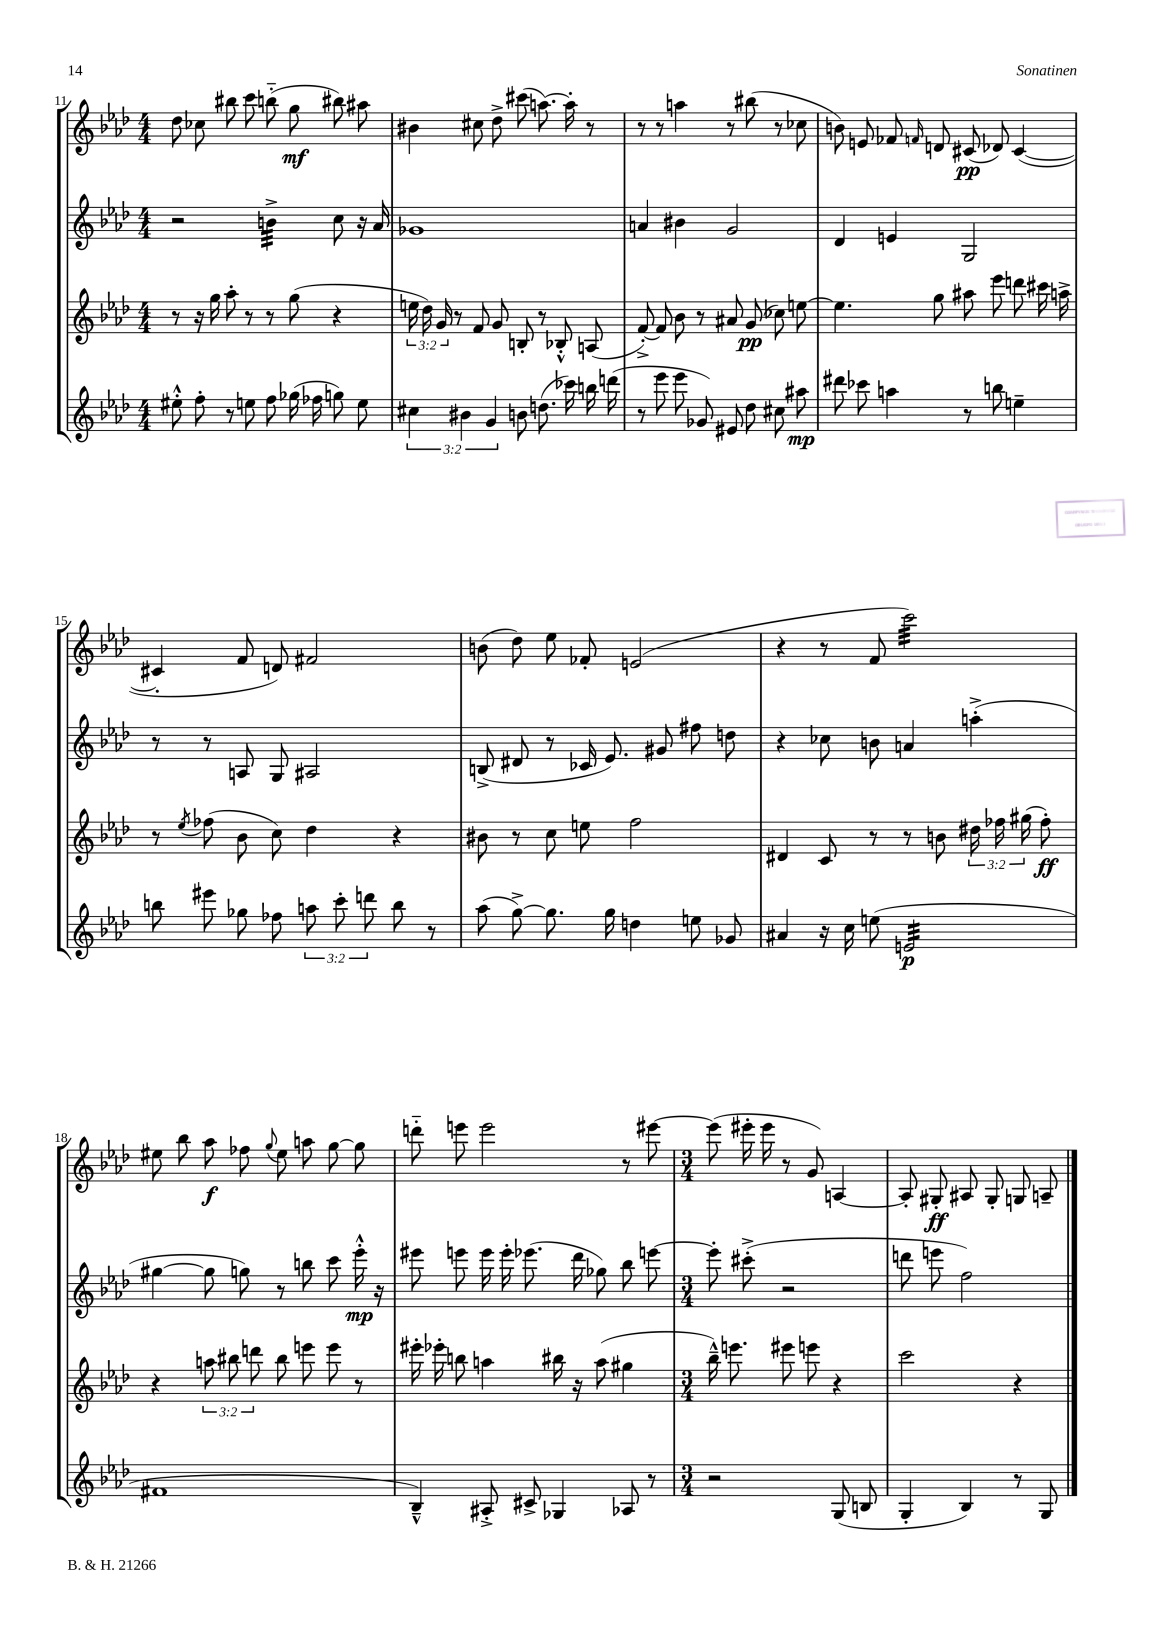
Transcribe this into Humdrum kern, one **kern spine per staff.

**kern	**kern	**kern	**kern
*staff4	*staff3	*staff2	*staff1
*clefG2	*clefG2	*clefG2	*clefG2
*k[b-e-a-d-]	*k[b-e-a-d-]	*k[b-e-a-d-]	*k[b-e-a-d-]
*M4/4	*M4/4	*M4/4	*M4/4
8ee#'^^\	8r	2r	8dd-\
8ff'\	16r	.	8cc-\
.	16gg\	.	.
8r	8aa-'\	.	8bb#\
8ee\	8r	.	8ccc\
8ff\	8r	4b^\	(8bb'~\
(16gg-\	(8gg\	.	8gg\
16ff-\	.	.	.
8gg\)	4r	8cc\	8bb#\)
8ee\	.	16r	8aa#\
.	.	16a-/	.
=	=	=	=
6cc#\	24ee\	1g-	4b#\
.	24dd-\)	.	.
.	24g/	.	.
.	8r	.	.
6b#\	.	.	.
.	8f/	.	8cc#\
6g/	.	.	.
.	8g/	.	8dd-^\
8b\	8B'/	.	(8ccc#\
(8.dd\	8r	.	[8.aa\)
.	8B-'^^/	.	.
16ccc-\)	.	.	16aa'\]
16bb\	(8A/	.	8r
(16ddd\	.	.	.
=	=	=	=
8r	[8f'^/)	4a/	8r
8eee-\	8f/]	.	8r
8eee-\	8b-\	4b#\	4aa\
8g-/)	8r	.	.
8e#/	8a#/	2g/	8r
8dd-\	(8g/	.	(8bb#\
8cc#\	8cc-\)	.	8r
8aa#\	[8ee\	.	8cc-\
=	=	=	=
8ddd#\	4.ee\]	4d-/	8b\)
8ccc-\	.	.	8e/
4aa\	.	4e/	8f-/
.	.	.	16qqf/
.	8gg\	.	8d/
8r	8aa#\	2G/	(8c#/
8bb\	8eee-\	.	8d-/)
4ee~\	8ddd\	.	([4c#/
.	16ccc#\	.	.
.	16aa^\	.	.
=	=	=	=
8bb\	8r	8r	4c#'/]
.	8qee-/	.	.
8eee#\	(8ff-\	8r	.
8gg-\	8b-\	8A/	8f/
8ff-\	8cc\)	8G/	8d/)
12aa\	4dd-\	2A#/	2f#/
12ccc'\	.	.	.
12ddd\	.	.	.
8bb\	4r	.	.
8r	.	.	.
=	=	=	=
(8aa-\	8b#\	(8B^/	(8b\
[8gg^\)	8r	8d#/	8dd-\)
8.gg\]	8cc\	8r	8ee-\
.	8ee\	16c-/	8f-'/
16gg\	.	8.e-/)	.
4dd\	2ff\	.	(2e/
.	.	8g#/	.
8ee\	.	8ff#\	.
8g-/	.	8dd\	.
=	=	=	=
4a#/	4d#/	4r	4r
16r	8c/	8cc-\	8r
16cc\	.	.	.
(8ee\	8r	8b\	8f/
2e/	8r	4a/	2ccc\)
.	8b\	.	.
.	24dd#\	(4aa'^\	.
.	24ff-\	.	.
.	(24gg#\	.	.
.	8ff-'\)	.	.
=	=	=	=
1f#	4r	[4gg#\	8ee#\
.	.	.	8bb-\
.	12aa\	8gg#\]	8aa-\
.	12bb#\	.	.
.	.	8gg\)	8ff-\
.	12ddd\	.	.
.	.	.	8qqgg/
.	8bb#\	8r	8ee#\
.	8eee\	8bb\	8aa\
.	8eee\	8ccc\	[8gg\
.	8r	16eee-'^^\	8gg\]
.	.	16r	.
=	=	=	=
4B-~^^/)	16eee#'\	8eee#\	8ddd'~\
.	16eee-'\	.	.
.	8bb\	8eee\	8eee\
8A#'^/	4aa\	16eee\	2eee\
.	.	16eee'\	.
8c#^/	.	(8.eee-\	.
4G-/	16bb#\	.	.
.	16r	16ddd-\	.
.	(8aa\	8gg-\)	.
8A-/	4gg#\	8bb-\	8r
8r	.	[8eee\	[8eee#\
=	=	=	=
*M3/4	*M3/4	*M3/4	*M3/4
2r	16bb-~^^\)	8eee'\]	(8eee#\]
.	8.eee\	.	.
.	.	(8ccc#'^\	16eee#'\
.	.	.	16eee#\
.	8eee#\	2r	8r
.	8eee\	.	8g/)
(8G/	4r	.	[4A/
8B/	.	.	.
=	=	=	=
4G'/	2ccc\	8ddd\	8A'/]
.	.	8eee\	8G#'/
4B-/)	.	2ff\)	8A#/
.	.	.	8G#'/
8r	4r	.	8G/
8G/	.	.	8A~/
==	==	==	==
*-	*-	*-	*-
